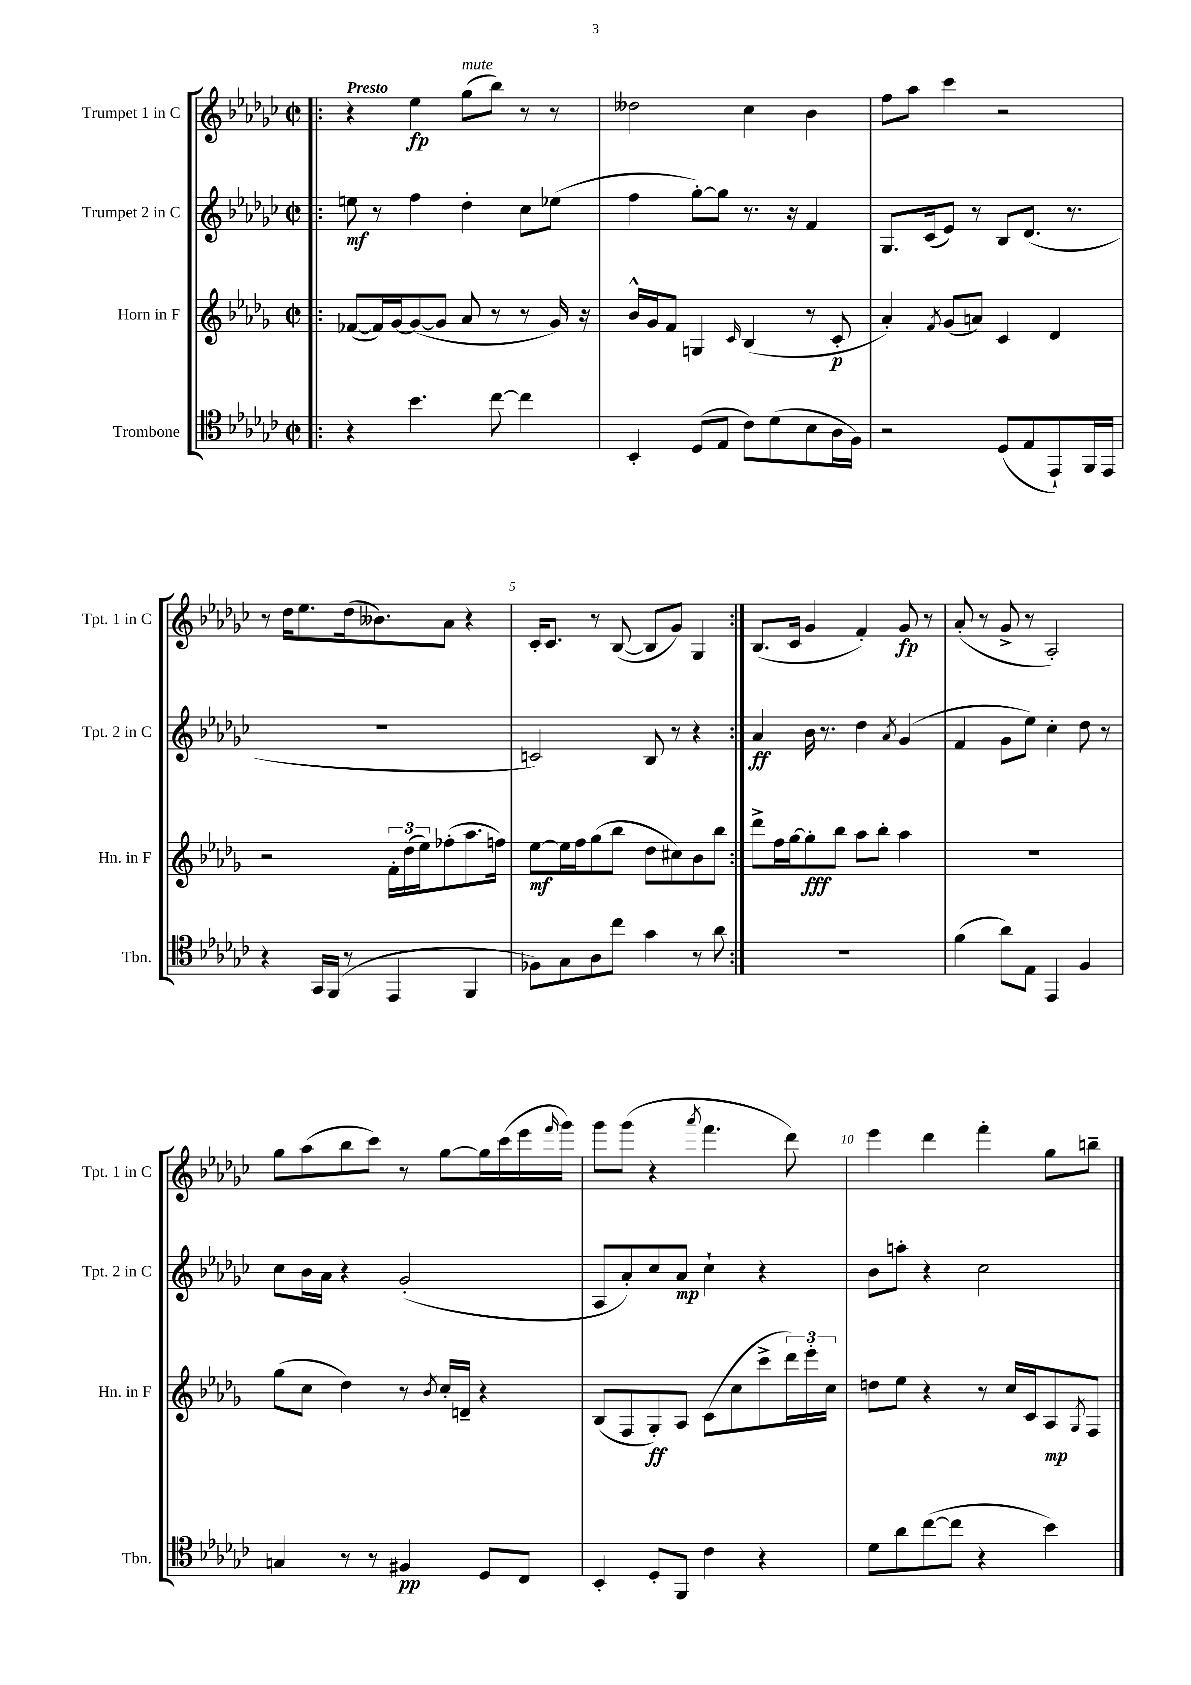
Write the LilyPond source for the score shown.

<<
\new StaffGroup <<
\new Staff = "s0" \with { instrumentName = "Trumpet 1 in C" shortInstrumentName = "Tpt. 1 in C" } {
    \clef treble \key ges \major \defaultTimeSignature \time 2/2 \tempo "Presto"
    \repeat volta 2 { \bar ".|:" r4 ees''4\fp ges''8^\markup { \italic "mute" }( bes''8) r8 r8 |
    deses''2 ces''4 bes'4 |
    f''8 aes''8 ces'''4 r2 |
    r8 des''16 ees''8. des''16( beses'8.) aes'8 r4 |
    ces'16-. ces'8. r8 bes8~( bes8 ges'8) ges4 | }
    bes8.( ces'16 ges'4 f'4-.) ges'8\fp r8 |
    aes'8-.( r8 ges'8-> r8 aes2-.) |
    ges''8 aes''8( bes''8 ces'''8) r8 ges''8~ ges''16 ces'''16( ees'''16 \grace { f'''16 } ges'''16) |
    ges'''8 ges'''8( r4 \acciaccatura { aes'''8 } f'''4. des'''8) |
    ees'''4 des'''4 f'''4-. ges''8 b''8-- \bar "|." |
}
\new Staff = "s1" \with { instrumentName = "Trumpet 2 in C" shortInstrumentName = "Tpt. 2 in C" } {
    \clef treble \key ges \major \defaultTimeSignature \time 2/2
    \repeat volta 2 { \bar ".|:" e''8\mf r8 f''4 des''4-. ces''8 ees''8( |
    f''4 ges''8~-.) ges''8 r8. r16 f'4 |
    ges8. ces'16( ees'8) r8 bes8 des'8.( r8. |
    R1 |
    c'2) bes8 r8 r4 | }
    aes'4\ff bes'16 r8. des''4 \acciaccatura { aes'8 } ges'4( |
    f'4 ges'8 ees''8) ces''4-. des''8 r8 |
    ces''8 bes'16 aes'16 r4 ges'2-.( |
    aes8 aes'8-.) ces''8 aes'8\mp ces''4-! r4 |
    bes'8 a''8-. r4 ces''2 \bar "|." |
}
\new Staff = "s2" \with { instrumentName = "Horn in F" shortInstrumentName = "Hn. in F" } {
    \clef treble \key des \major \defaultTimeSignature \time 2/2
    \repeat volta 2 { \bar ".|:" fes'8~( fes'16) ges'16~ ges'8~( ges'8 aes'8 r8 r8 ges'16) r16 |
    bes'16-^ ges'16 f'8 g4 \grace { c'16 } bes4( r8 c'8-.\p |
    aes'4-.) \acciaccatura { f'8 } ges'8( a'8) c'4 des'4 |
    r2 \tuplet 3/2 { f'16-. des''16( ees''16) } fes''8-.( aes''8. f''16) |
    ees''8~\mf ees''16 f''16 ges''8( bes''8 des''8 cis''8) bes'8 bes''8 | }
    des'''8-> f''16 ges''16~ ges''8-.\fff bes''8 aes''8 bes''8-. aes''4 |
    R1 |
    ges''8( c''8 des''4) r8 \acciaccatura { bes'8 } c''16-. d'16-- r4 |
    bes8( f8 ges8-.\ff) aes8 c'8( c''8 c'''8-> \tuplet 3/2 { des'''16) ees'''16-. c''16 } |
    d''8 ees''8 r4 r8 c''16 c'16 aes8\mp \acciaccatura { ges8 } f8 \bar "|." |
}
\new Staff = "s3" \with { instrumentName = "Trombone" shortInstrumentName = "Tbn." } {
    \clef tenor \key ges \major \defaultTimeSignature \time 2/2
    \repeat volta 2 { \bar ".|:" r4 bes'4. ces''8~ ces''4 |
    bes,4-. des8( ees8 ces'8) des'8( bes8 aes16 f16) |
    r2 des8( ees8 ees,8-!) f,16 ees,16 |
    r4 ges,16 f,16( r8 ees,4 f,4 |
    fes8) ges8 aes8 ces''8 ges'4 r8 aes'8 | }
    R1 |
    f'4( aes'8) ees8 ees,4 f4 |
    g4 r8 r8 fis4\pp des8 ces8 |
    bes,4-. des8-. f,8 ces'4 r4 |
    des'8 aes'8 ces''8~( ces''8 r4 bes'4) \bar "|." |
}
>>
>>
\layout { \context { \Score \override BarNumber.break-visibility = ##(#f #t #t) barNumberVisibility = #(every-nth-bar-number-visible 5) } }
